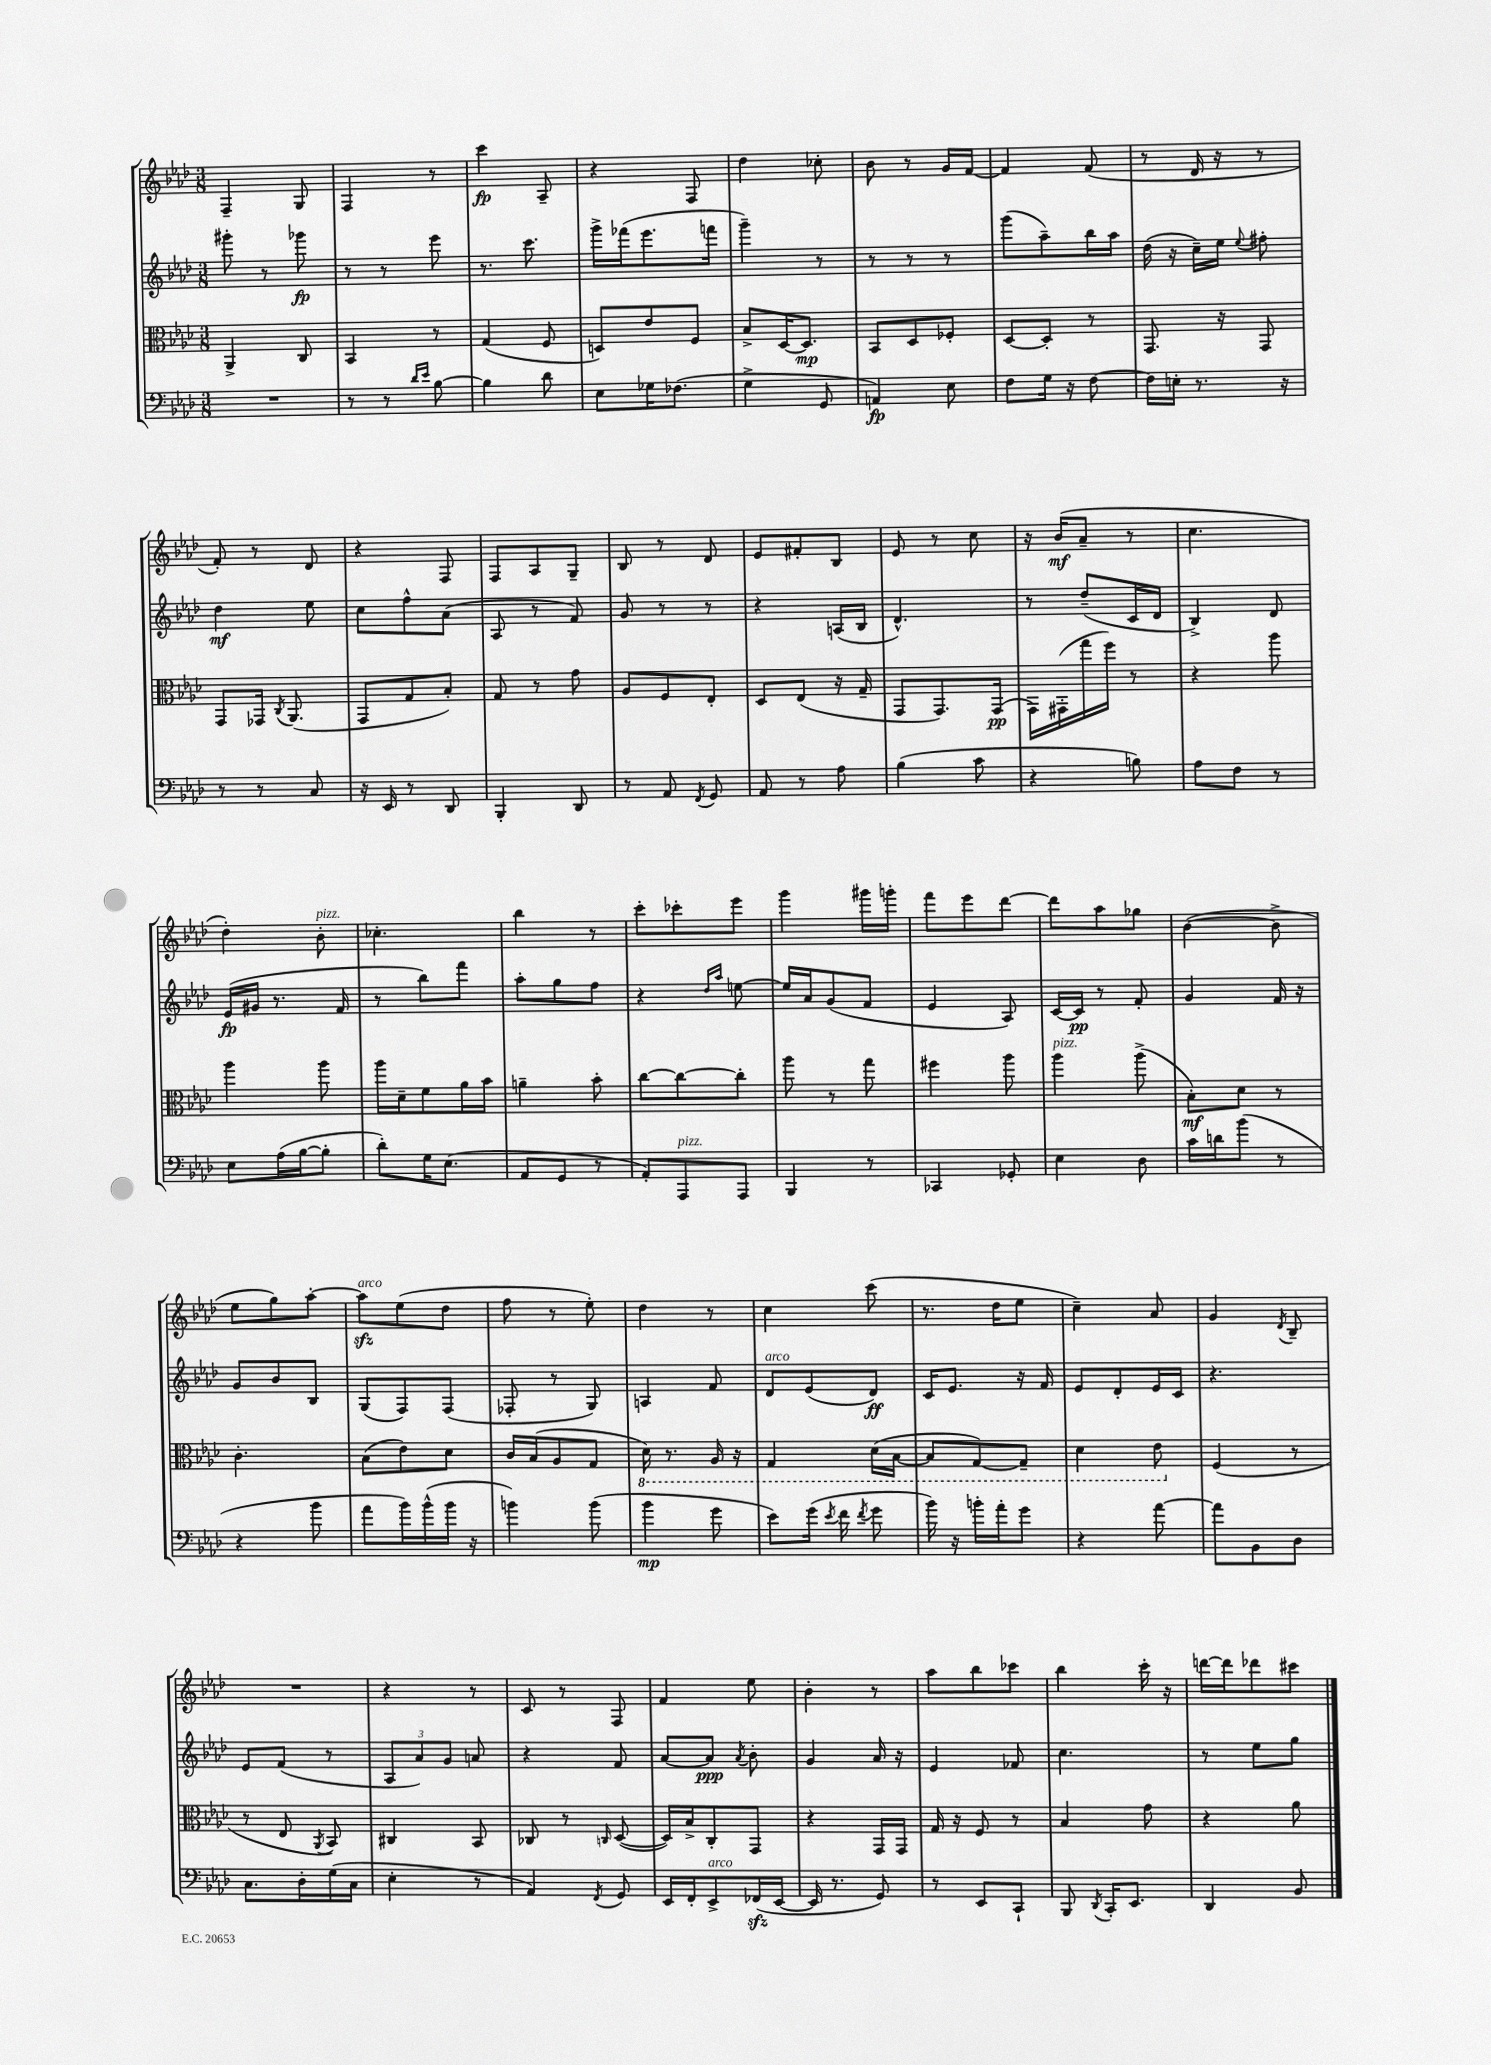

**kern	**kern	**kern	**kern
*staff4	*staff3	*staff2	*staff1
*clefF4	*clefC3	*clefG2	*clefG2
*k[b-e-a-d-]	*k[b-e-a-d-]	*k[b-e-a-d-]	*k[b-e-a-d-]
*M3/8	*M3/8	*M3/8	*M3/8
4.r	4AA-^	8ggg#'	4F~
.	.	8r	.
.	8C	8ggg-	8G
=	=	=	=
8r	4BB-	8r	4F
8r	.	8r	.
16qqd-	.	.	.
16qqe-	.	.	.
[8B-	8r	8eee-	8r
=	=	=	=
4B-]	(4G	8.r	4ccc
.	.	8.ccc	.
8d-	8F	.	8A-~
=	=	=	=
8E-	8D)	16ggg^	4r
.	.	(16fff-	.
16G-	8e-	8.eee-	.
(8.F-	.	.	.
.	8F	.	8F
.	.	16fff	.
=	=	=	=
4G^	8B-^	4ggg~)	4dd-
.	[16D-	.	.
.	8.D-]	.	.
8GG	.	8r	8cc-'
=	=	=	=
4AA)	8BB-	8r	8b-
.	8D-	8r	8r
8E-	8F-'	8r	16g
.	.	.	[16f
=	=	=	=
8F	[8D-	(8ggg	4f]
16G	8D-']	8aa-~)	.
16r	.	.	.
[8F	8r	16bb-	(8f
.	.	16aa-	.
=	=	=	=
16F]	8.GG	(16dd-	8r
16E'	.	16r	.
8.r	.	16cc~)	16d-
.	16r	16ee-	16r
.	.	8qqee-	.
.	8GG	8ff#'	8r
16r	.	.	.
=	=	=	=
8r	8GG	4dd-	8f')
8r	16GG-	.	8r
.	8qC	.	.
.	(8.AA-	.	.
8C	.	8ee-	8d-
=	=	=	=
16r	8GG	8cc	4r
16EE-	.	.	.
8r	8G	8ff^^	.
8DD-	8B-')	(8a-	8F
=	=	=	=
4BBB-'	8G	8A-	8F
.	8r	8r	8A-
8DD-	8g	8f)	8G~
=	=	=	=
8r	8A-	8g	8B-
8AA-	8F	8r	8r
8qFF	.	.	.
8GG	8E-'	8r	8d-
=	=	=	=
8AA-	8D-	4r	8e-
8r	(8E-	.	8f#'
8A-	16r	(16A	8B-
.	16G~	16B-	.
=	=	=	=
(4B-	8GG	4.d-^^)	8e-
.	8.GG)	.	8r
8c	.	.	8cc
.	(16GG	.	.
=	=	=	=
4r	16GG)	8r	16r
.	(16GG#'	.	(16b-
.	16gg	(8dd-~	8a-~
.	16ff)	.	.
8B)	8r	16c	8r
.	.	16d-	.
=	=	=	=
8A-	4r	4B-^)	4.cc
8F	.	.	.
8r	8aa-	8d-	.
=	=	=	=
8E-	4aa-	(16e-	4dd-')
.	.	16g#	.
(16A-	.	8.r	.
[16B-	.	.	.
8B-']	8aa-	.	8b-'
.	.	16f	.
=	=	=	=
8d-')	16aa-	8r	4.cc-'
.	16d-~	.	.
16G	8f	8bb-)	.
(8.E-	.	.	.
.	16a-	8fff	.
.	16b-	.	.
=	=	=	=
8AA-	4a~	8aa-'	4bb-
8GG	.	8gg	.
8r	8b-'	8ff	8r
=	=	=	=
8AA-')	[8cc	4r	8ccc'
8AAA-	8cc_	.	8ccc-'
.	.	16qqdd-	.
.	.	16qqaa-	.
8AAA-	8cc']	[8ee	8eee-
=	=	=	=
4BBB-	8aa-	16ee]	4ggg
.	.	16a-	.
.	8r	(8g	.
8r	8gg	8f	16ggg#
.	.	.	16ggg'
=	=	=	=
4CC-	4ff#	4e-	8fff
.	.	.	8eee-
8GG-'	8aa-	8A-)	[8ddd-
=	=	=	=
4E-	4aa-	[16c	8ddd-]
.	.	16c]	.
.	.	8r	8aa-
8D-	(8aa-^	8f'	8gg-
=	=	=	=
16c	8B-')	4g	([4b-
16d	.	.	.
(8b-	8d-	.	.
8r	8r	16f	8b-^]
.	.	16r	.
=	=	=	=
4r	4.c'	8g	8ee-
.	.	8b-	8gg)
8b-	.	8B-	[8aa-'
=	=	=	=
8a-	(8B-	(8G	8aa-]
16b-)	8e-)	8F)	(8ee-
(16b-^^	.	.	.
16b-	8d-	(8F	8dd-
16r	.	.	.
=	=	=	=
4b)	16c	8F-'	8ff
.	(16B-	.	.
.	8A-	8r	8r
(8b	8G	8G)	8ee-')
=	=	=	=
4b-	16D-)	4A	4dd-
.	8.r	.	.
8g	16AA-	8f	8r
.	16r	.	.
=	=	=	=
8e-)	4GG	8d-	4cc
(16g	.	(8e-	.
8qe-	.	.	.
16f	.	.	.
8qf	.	.	.
8g	(16D-	8d-)	(8ccc
.	[16BB-	.	.
=	=	=	=
16b-)	8BB-]	16c	8.r
16r	.	8.e-	.
16b'	[8GG)	.	.
16a-'	.	.	16dd-
8g	8GG~]	16r	8ee-
.	.	16f	.
=	=	=	=
4r	4D-	8e-	4cc~)
.	.	8d-'	.
[8a-	8E-	16e-	8a-
.	.	16c	.
=	=	=	=
8a-]	(4F	4.r	4g
8BB-	.	.	.
.	.	.	8qd-
8D-	8r	.	8B-~
=	=	=	=
8.C	8r	8e-	4.r
.	8E-	(8f	.
16D-'	.	.	.
.	8qAA-	.	.
(16G	8BB-)	8r	.
16C	.	.	.
=	=	=	=
4E-'	4C#	12A-	4r
.	.	12a-)	.
.	.	12g	.
8r	8BB-	8a	8r
=	=	=	=
4AA-)	8C-	4r	8c
.	8r	.	8r
8qFF	16qqC	.	.
8GG	([8D-	8f	8F
=	=	=	=
16EE-	16D-])	[8a-	4f
16FF'	16B-^	.	.
8EE-^	8C'	8a-]	.
.	.	8qa-	.
(16FF-	8GG	8b-'	8ee-
[16EE-	.	.	.
=	=	=	=
16EE-]	4r	4g	4b-'
8.r	.	.	.
8GG)	16GG	16a-	8r
.	16GG	16r	.
=	=	=	=
8r	16G	4e-	8aa-
.	16r	.	.
8EE-	8F	.	8bb-
8CC`	8r	8f-	8ccc-
=	=	=	=
8BBB-	4B-	4.cc	4bb-
8qDD-	.	.	.
16CC'	.	.	.
8.EE-	.	.	.
.	8g	.	16ccc'
.	.	.	16r
=	=	=	=
4DD-	4r	8r	[16ddd
.	.	.	16ddd]
.	.	8ee-	8ddd-
8BB-	8a-	8gg	8ccc#
==	==	==	==
*-	*-	*-	*-
